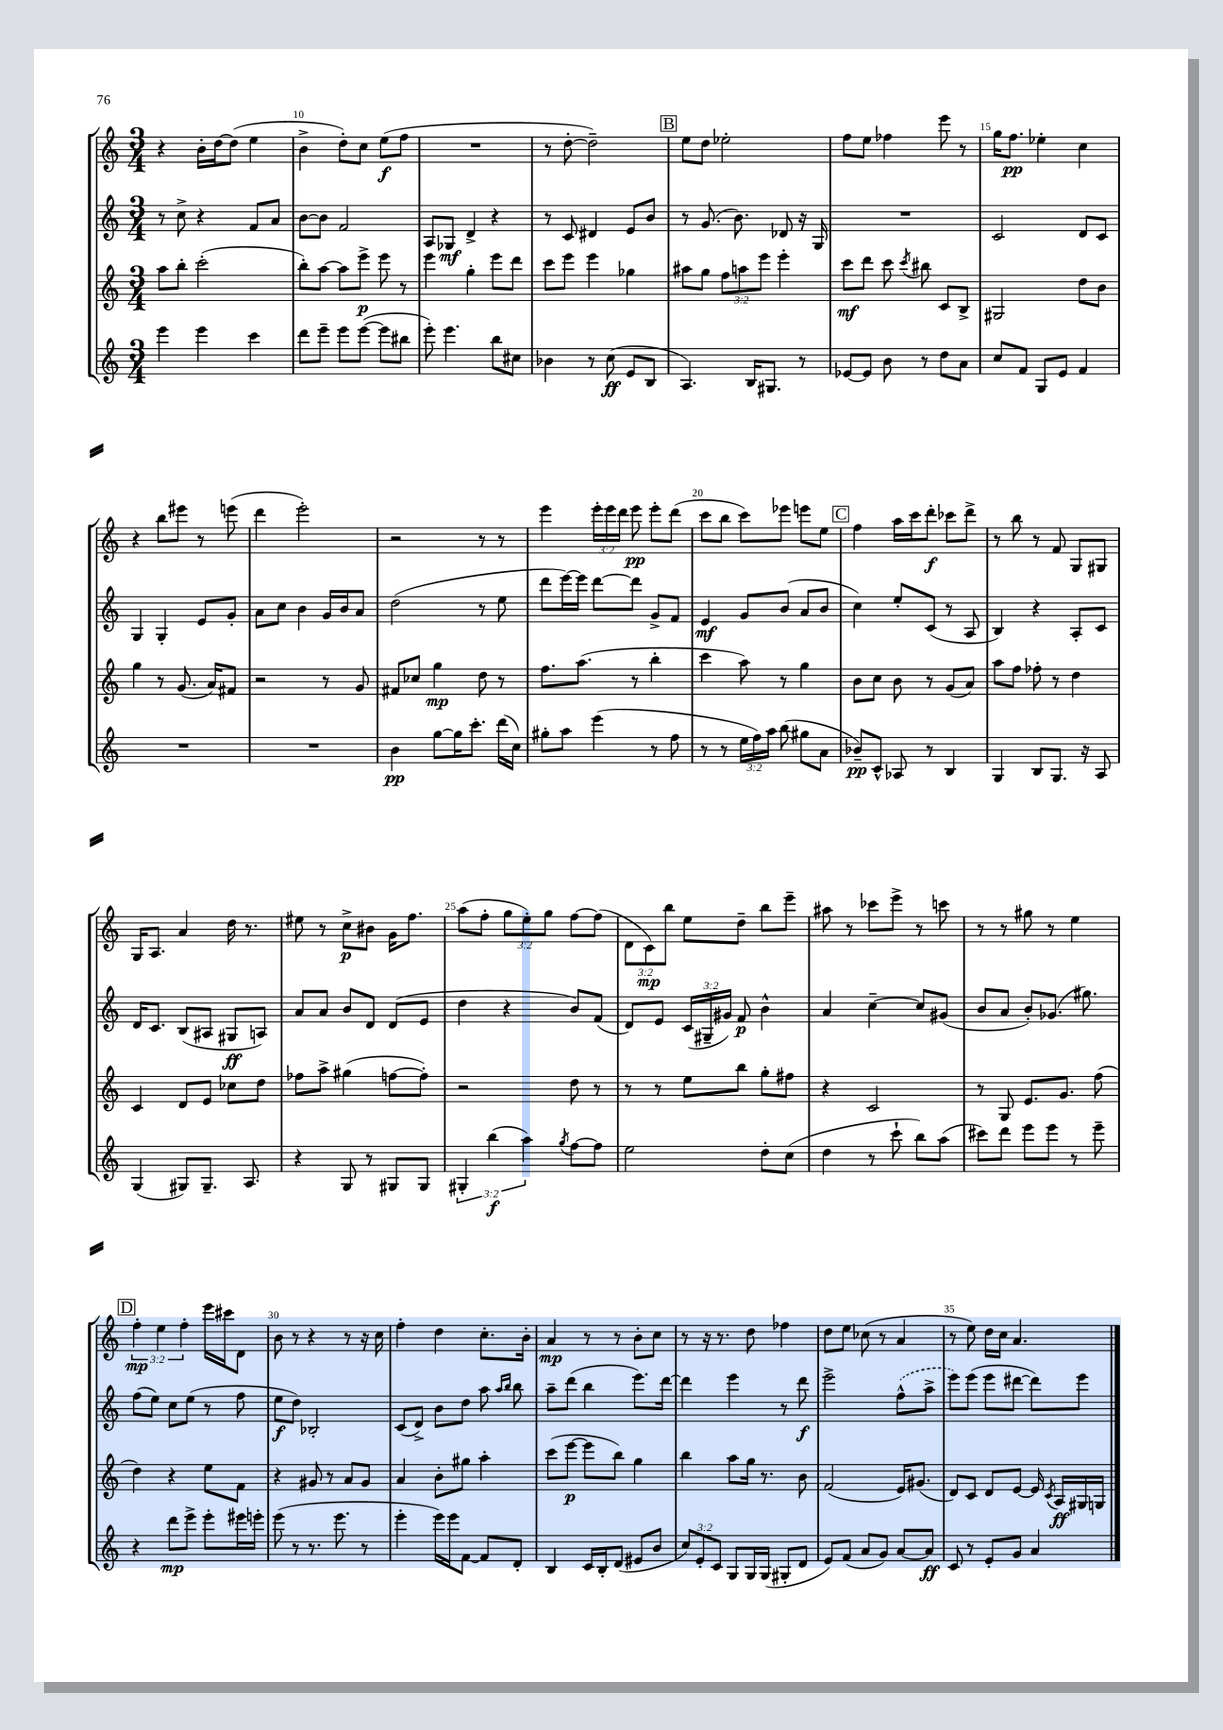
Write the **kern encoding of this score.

**kern	**dynam	**kern	**dynam	**kern	**dynam	**kern	**dynam
*part4	*part4	*part3	*part3	*part2	*part2	*part1	*part1
*staff4	*staff4	*staff3	*staff3	*staff2	*staff2	*staff1	*staff1
*clefG2	*	*clefG2	*	*clefG2	*	*clefG2	*
*k[]	*	*k[]	*	*k[]	*	*k[]	*
*M3/4	*	*M3/4	*	*M3/4	*	*M3/4	*
=9	=9	=9	=9	=9	=9	=9	=9
4eee\	.	8aa\L	.	8r	.	4r	.
.	.	8bb'\J	.	8cc^\	.	.	.
4eee\	.	(2ccc'\	.	4r	.	16b'\LL	.
.	.	.	.	.	.	[16dd\J	.
.	.	.	.	.	.	(8dd\J]	.
4ccc\	.	.	.	8f/L	.	4ee\	.
.	.	.	.	8a/J	.	.	.
=10	=10	=10	=10	=10	=10	=10	=10
8ddd\L	.	8bb'\L)	.	[8b\L	.	4b^\	.
8eee~\J	.	[8aa\J	.	8b\J]	.	.	.
8eee\L	.	8aa\L]	.	2f/	.	8dd'\L)	.
([8eee\J	.	8eee^\J	p	.	.	8cc\J	.
8eee\L]	.	8eee\	.	.	.	(8ee\L	f
8bb#X\J	.	8r	.	.	.	8ff\J	.
=11	=11	=11	=11	=11	=11	=11	=11
8eee'\)	.	4eee\	.	8A/L	.	2.r	.
4.eee\	.	.	.	8G-X/J	mf	.	.
.	.	4gg'\	.	4d^/	.	.	.
8bb\L	.	8eee\L	.	4r	.	.	.
8cc#X\J	.	8ddd\J	.	.	.	.	.
=12	=12	=12	=12	=12	=12	=12	=12
4b-X\	.	8ccc\L	.	8r	.	8r	.
.	.	8eee\J	.	8c/	.	[8dd'\	.
8r	.	4eee\	.	4d#X/	.	2dd~\])	.
(8cc\	ff	.	.	.	.	.	.
8e/L	.	4gg-X\	.	8e/L	.	.	.
8B/J	.	.	.	8b/J	.	.	.
!!LO:REH:place=s1:t=B
=13	=13	=13	=13	=13	=13	=13	=13
4.A/)	.	8aa#X\L	.	8r	.	8ee\L	.
.	.	8gg\J	.	(8.g/	.	8dd\J	.
.	.	12ff\L	.	.	.	2ee-X'\	.
.	.	.	.	8.b\)	.	.	.
.	.	12aan\	.	.	.	.	.
16B/KL	.	.	.	.	.	.	.
.	.	12eee\J	.	.	.	.	.
8.G#X/J	.	.	.	.	.	.	.
.	.	4eee'\	.	8d-X/	.	.	.
8r	.	.	.	16r	.	.	.
.	.	.	.	16G/	.	.	.
=14	=14	=14	=14	=14	=14	=14	=14
[8e-X/L	.	8ccc\L	mf	2.r	.	8ff\L	.
8e-/J]	.	8ddd\J	.	.	.	8ee\J	.
8b\	.	8ccc\	.	.	.	4ff-X\	.
.	.	8qccc/	.	.	.	.	.
8r	.	8bb#X\	.	.	.	.	.
8dd\L	.	8c/L	.	.	.	8eee\	.
8a\J	.	8B^/J	.	.	.	8r	.
=15	=15	=15	=15	=15	=15	=15	=15
8cc/L	.	2G#X/	.	2c/	.	16gg\KL	.
.	.	.	.	.	.	8.ff\J	pp
8f/J	.	.	.	.	.	.	.
8G/L	.	.	.	.	.	4ee-X'\	.
8e/J	.	.	.	.	.	.	.
4f/	.	8dd\L	.	8d/L	.	4cc\	.
.	.	8b\J	.	8c/J	.	.	.
!!LO:LB:g=z
=16	=16	=16	=16	=16	=16	=16	=16
2.r	.	4gg\	.	4G/	.	4r	.
.	.	8r	.	4G'/	.	8bb\L	.
.	.	(8.g/	.	.	.	8eee#X\J	.
.	.	.	.	8e/L	.	8r	.
.	.	16a/KL)	.	.	.	.	.
.	.	8f#X/J	.	8g'/J	.	(8eeen\	.
=17	=17	=17	=17	=17	=17	=17	=17
2.r	.	2r	.	8a\L	.	4ddd\	.
.	.	.	.	8cc\J	.	.	.
.	.	.	.	4b\	.	2eee'\)	.
.	.	8r	.	16g/LL	.	.	.
.	.	.	.	16b/J	.	.	.
.	.	8g/	.	8a/J	.	.	.
=18	=18	=18	=18	=18	=18	=18	=18
4b\	pp	8f#X/L	.	(2dd\	.	2r	.
.	.	8cc-X/J	.	.	.	.	.
[8gg\L	.	4gg\	mp	.	.	.	.
16gg\K]	.	.	.	.	.	.	.
8.ccc'\J	.	.	.	.	.	.	.
.	.	8dd\	.	8r	.	8r	.
(16ddd\LL	.	8r	.	8ee\	.	8r	.
16cc\JJ)	.	.	.	.	.	.	.
=19	=19	=19	=19	=19	=19	=19	=19
8gg#X'\L	.	8.ff\L	.	8ddd\L	.	4eee\	.
8aa\J	.	.	.	[16eee\L)	.	.	.
.	.	(8.aa\J	.	16eee\JJ]	.	.	.
(4eee\	.	.	.	[8ddd\L	.	24eee'\LL	.
.	.	.	.	.	.	24eee\	.
.	.	.	.	.	.	24ddd\JJ	.
.	.	8r	.	8ddd\J]	.	8eee\	pp
8r	.	4bb'\	.	8g^/L	.	8eee'\L	.
8ff\	.	.	.	8f/J	.	(8ddd\J	.
=20	=20	=20	=20	=20	=20	=20	=20
8r	.	4ccc\	.	4e/	mf	8ccc\L	.
8r	.	.	.	.	.	8bb\J	.
24ee\LL	.	8aa\)	.	8g/L	.	8ccc\L)	.
24ff\)	.	.	.	.	.	.	.
24aa\JJ	.	.	.	.	.	.	.
(8bb\	.	8r	.	(8b/J	.	8eee-X\J	.
8gg#X\L	.	4gg\	.	8a/L	.	8eeen\L	.
8a\J	.	.	.	8b/J	.	8ee\J	.
!!LO:REH:place=s1:t=C
=21	=21	=21	=21	=21	=21	=21	=21
8b-X~/L)	pp	8b\L	.	4cc\)	.	4ff\	.
8c^^/J	.	8cc\J	.	.	.	.	.
8A-X/	.	8b\	.	8ee'/L	.	16aa\LL	.
.	.	.	.	.	.	16ccc\J	.
8r	.	8r	.	(8c/J	.	8ddd'\J	f
4B/	.	(8g/L	.	8r	.	8ccc-X\L	.
.	.	8a/J)	.	8A/	.	8ddd^\J	.
=22	=22	=22	=22	=22	=22	=22	=22
4G/	.	8aa\L	.	4B/)	.	8r	.
.	.	8ff\J	.	.	.	8bb\	.
8B/L	.	8ff-X'\	.	4r	.	8r	.
8.G/J	.	8r	.	.	.	8f/	.
.	.	4dd\	.	8A'/L	.	8G/L	.
16r	.	.	.	.	.	.	.
8A/	.	.	.	8c/J	.	8G#X/J	.
!!LO:LB:g=z
=23	=23	=23	=23	=23	=23	=23	=23
(4G/	.	4c/	.	16d/KL	.	16G/KL	.
.	.	.	.	8.c/J	.	8.A/J	.
8G#X/L)	.	8d/L	.	(8B/L	.	4a/	.
8.G#~/J	.	8e/J	.	8A#X/J	.	.	.
.	.	8cc-X\L	.	8G#X/L	ff	16dd\	.
8.A/	.	.	.	.	.	8.r	.
.	.	8dd\J	.	8An/J)	.	.	.
=24	=24	=24	=24	=24	=24	=24	=24
4r	.	8ff-X\L	.	8a/L	.	8ee#X\	.
.	.	8aa^\J	.	8a/J	.	8r	.
8G/	.	(4gg#X\	.	8b/L	.	8cc^\L	p
8r	.	.	.	8d/J	.	8b#X\J	.
8G#X/L	.	[8ffn\L	.	(8d/L	.	16g\KL	.
.	.	.	.	.	.	8.ff\J	.
8G#/J	.	8ff'\J])	.	8e/J	.	.	.
=25	=25	=25	=25	=25	=25	=25	=25
6G#X'/	.	2r	.	4dd\	.	(8aa\L	.
.	.	.	.	.	.	8ff'\J	.
(6bb\	f	.	.	.	.	.	.
.	.	.	.	4r	.	12gg\L	.
6aa\)	.	.	.	.	.	12ee'\)	.
.	.	.	.	.	.	12gg\J	.
8qgg/	.	.	.	.	.	.	.
[8ff\L	.	8dd\	.	8b/L)	.	[8ff\L	.
8ff\J]	.	8r	.	(8f/J	.	(8ff\J]	.
=26	=26	=26	=26	=26	=26	=26	=26
2ee\	.	8r	.	8d/L)	.	12d\L	.
.	.	.	.	.	.	12c\)	mp
.	.	8r	.	8e/J	.	.	.
.	.	.	.	.	.	12bb\J	.
.	.	8ee\L	.	(24c/LL	.	8ee\L	.
.	.	.	.	24G#X~/	.	.	.
.	.	.	.	24g#X/JJ)	.	.	.
.	.	8bb\J	.	8f/	p	8dd~\J	.
8dd'\L	.	8gg'\L	.	4b^^\	.	8bb\L	.
(8cc\J	.	8ff#X\J	.	.	.	8eee~\J	.
=27	=27	=27	=27	=27	=27	=27	=27
4dd\	.	4r	.	4a/	.	8aa#X\	.
.	.	.	.	.	.	8r	.
8r	.	2c/	.	[4cc~\	.	8ccc-X\L	.
8ccc`\	.	.	.	.	.	8eee^\J	.
8bb\L)	.	.	.	8cc/L]	.	8r	.
(8aa\J	.	.	.	(8g#X/J	.	8cccn\	.
=28	=28	=28	=28	=28	=28	=28	=28
8ccc#X\L)	.	8r	.	8b/L	.	8r	.
8ddd\J	.	8G/	.	8a/J	.	8r	.
8eee\L	.	8.e/L	.	8b'/L)	.	8gg#X\	.
8eee\J	.	.	.	(8.g-X/J	.	8r	.
.	.	8.g/J	.	.	.	.	.
8r	.	.	.	.	.	4ee\	.
.	.	.	.	8.gg#X\)	.	.	.
8eee~\	.	(8ff\	.	.	.	.	.
!!LO:LB:g=z
!!LO:REH:place=s1:t=D
=29	=29	=29	=29	=29	=29	=29	=29
4r	.	4dd\)	.	(8ff\L	.	6ff'\	mp
.	.	.	.	8ee\J)	.	.	.
.	.	.	.	.	.	6ee\	.
8ddd\L	mp	4r	.	8cc\L	.	.	.
.	.	.	.	.	.	6ff'\	.
8eee^\J	.	.	.	(8ee\J	.	.	.
8eee'\L	.	8ee\L	.	8r	.	16eee\LL	.
.	.	.	.	.	.	16ccc#X\J	.
16eee#X\L	.	8f\J	.	8ff\	.	8d\J	.
16eeen'\JJ	.	.	.	.	.	.	.
=30	=30	=30	=30	=30	=30	=30	=30
(8eee\	.	4r	.	8ee\L	f	8b\	.
8r	.	.	.	8dd\J)	.	8r	.
8.r	.	8g#X/	.	2B-X'/	.	4r	.
.	.	8r	.	.	.	.	.
8.eee\	.	.	.	.	.	.	.
.	.	8a/L	.	.	.	8r	.
8r	.	8g#/J	.	.	.	16r	.
.	.	.	.	.	.	16cc\	.
=31	=31	=31	=31	=31	=31	=31	=31
4eee'\	.	4a/	.	(8c/L	.	4ff'\	.
.	.	.	.	8d^/J)	.	.	.
16eee\LL)	.	8b'\L	.	8b\L	.	4dd\	.
16eee\J	.	.	.	.	.	.	.
[8f\J	.	8gg#X\J	.	8dd\J	.	.	.
8f/L]	.	4aa'\	.	8aa\	.	8.cc'\L	.
.	.	.	.	16qqaa/LL	.	.	.
.	.	.	.	16qqbb/JJ	.	.	.
8d'/J	.	.	.	8bb\	.	.	.
.	.	.	.	.	.	16b'\Jk	.
=32	=32	=32	=32	=32	=32	=32	=32
4B/	.	(8ccc\L	.	8aa~\L	.	4a/	mp
.	.	[8eee\J	p	(8ddd\J	.	.	.
16c/LL	.	8eee\L]	.	4bb\	.	8r	.
16B'/J	.	.	.	.	.	.	.
(8d/J	.	8bb\J)	.	.	.	8r	.
8e#X/L	.	4gg\	.	8.eee\L)	.	8b'\L	.
8b/J	.	.	.	.	.	8cc\J	.
.	.	.	.	[16ddd\Jk	.	.	.
=33	=33	=33	=33	=33	=33	=33	=33
12cc/L)	.	4bb\	.	4ddd\]	.	8r	.
12e'/	.	.	.	.	.	.	.
.	.	.	.	.	.	16r	.
12c/J	.	.	.	.	.	.	.
.	.	.	.	.	.	8.r	.
8G/L	.	8aa\L	.	4eee\	.	.	.
16G/L	.	16gg\Jk	.	.	.	8dd\	.
(16G/JJ	.	8.r	.	.	.	.	.
8G#X'/L	.	.	.	8r	.	4ff-X\	.
8d/J	.	8b\	.	8ddd\	f	.	.
=34	=34	=34	=34	=34	=34	=34	=34
8e/L)	.	(2f/	.	2eee^\	.	8dd\L	.
(8f/J	.	.	.	.	.	8ee\J	.
8a/L	.	.	.	.	.	(8cc-X\	.
8g/J)	.	.	.	.	.	8r	.
[8a/L	.	16e/KL)	.	(8ff^^\L	.	4a/	.
.	.	(8.g#X/J	.	.	.	.	.
8a/J]	ff	.	.	8aa^\J	.	.	.
=35	=35	=35	=35	=35	=35	=35	=35
8c/	.	8d/L)	.	8eee\L)	.	8r	.
8r	.	8c/J	.	(8eee\J	.	8ee\)	.
8e'/L	.	8d/L	.	8eee\L	.	16dd\LL	.
.	.	.	.	.	.	16cc\JJ	.
8g/J	.	[8e/J	.	[8ddd#X\J	.	4.a/	.
4a/	.	16e/]	.	8ddd#\L])	.	.	.
.	.	8qc/	.	.	.	.	.
.	.	16A/LL	ff	.	.	.	.
.	.	16G#X/	.	8eee\J	.	.	.
.	.	16Gn/JJ	.	.	.	.	.
==	==	==	==	==	==	==	==
*-	*-	*-	*-	*-	*-	*-	*-
